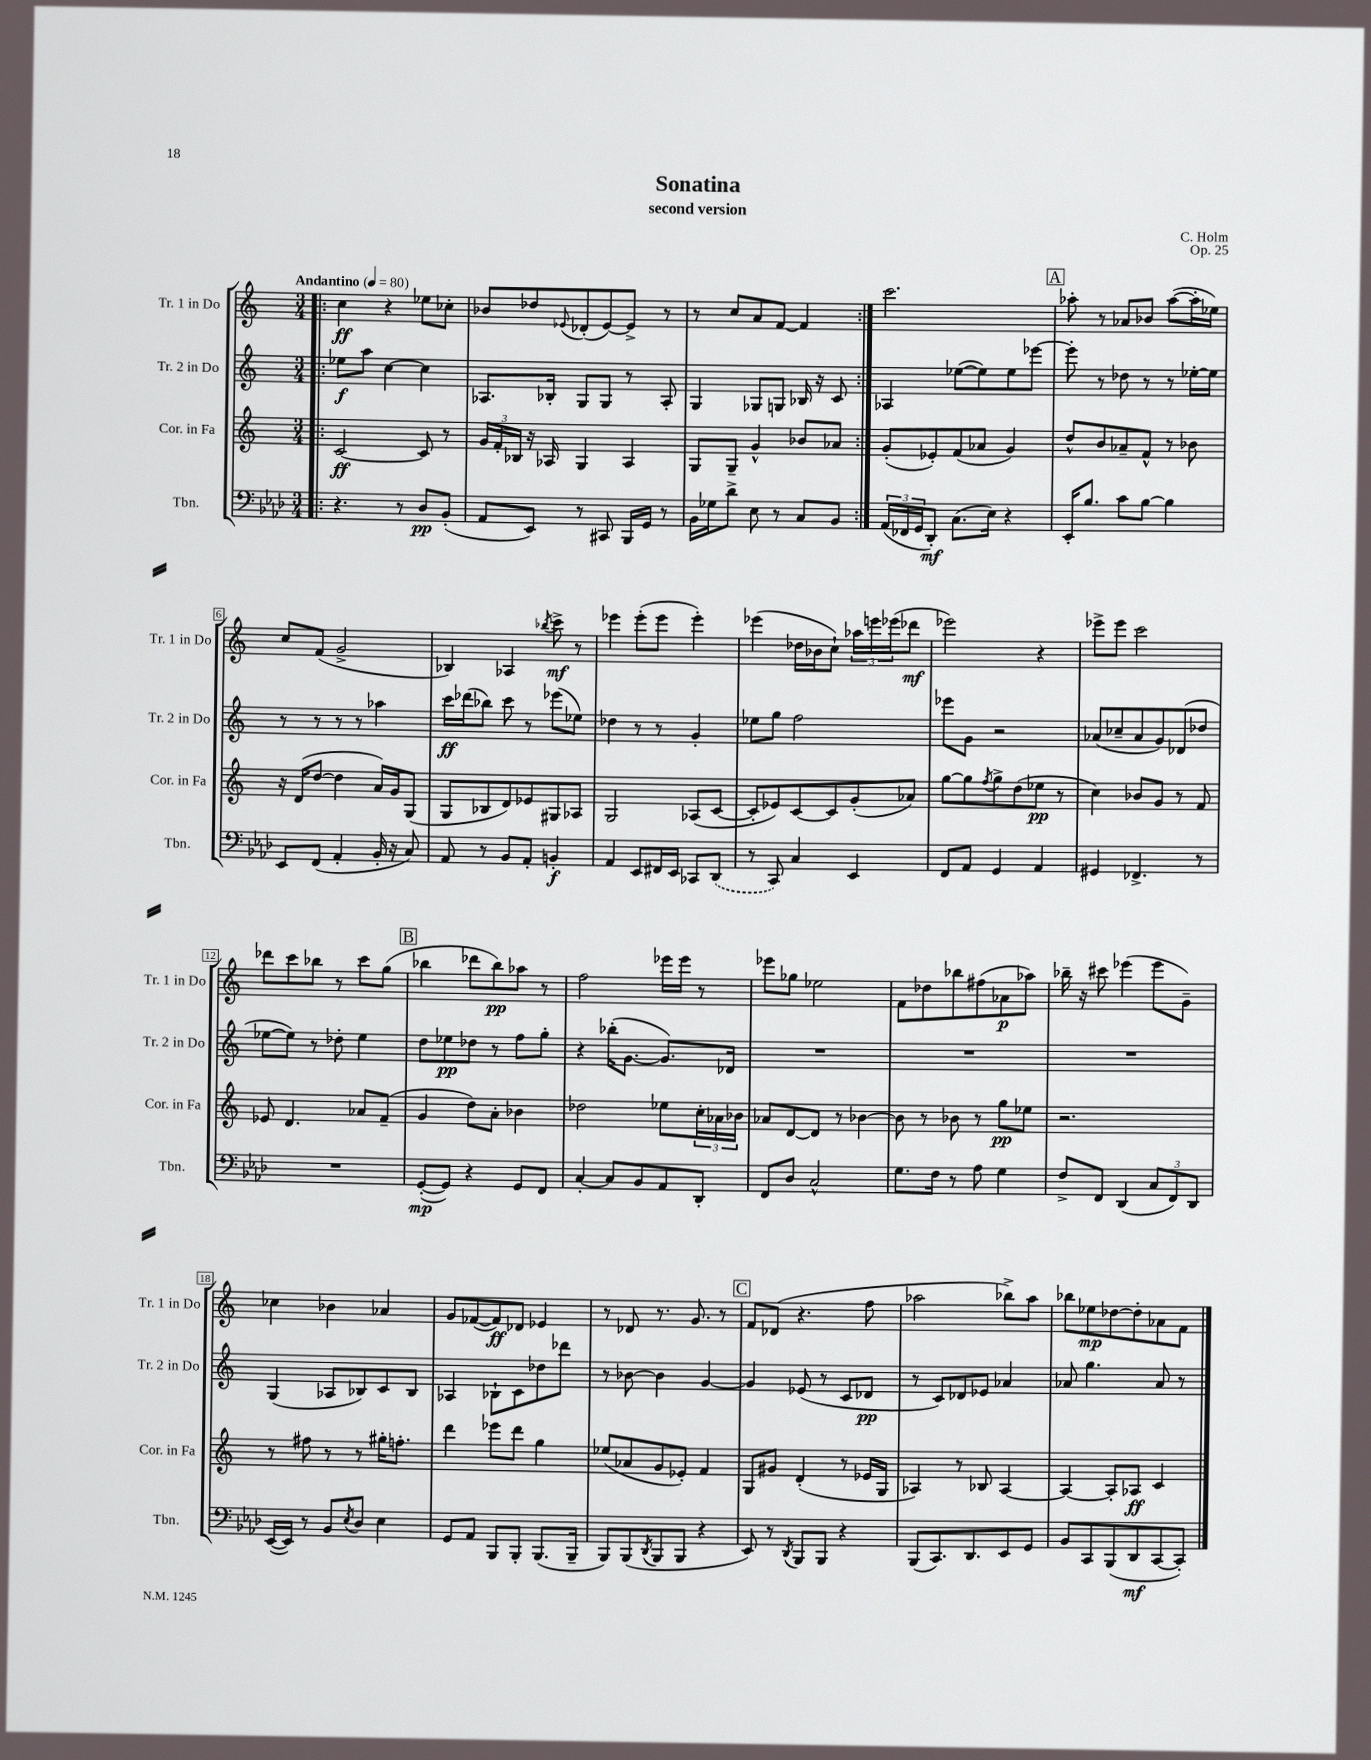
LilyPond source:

\header { title = "Sonatina" composer = "C. Holm" subtitle = "second version" opus = "Op. 25" }
<<
\new StaffGroup <<
\new Staff = "s0" \with { instrumentName = "Tr. 1 in Do" shortInstrumentName = "Tr. 1 in Do" } {
    \clef treble \key c \major \numericTimeSignature \time 3/4 \tempo "Andantino" 4 = 80
    \repeat volta 2 { \bar ".|:" c''4\ff r4 ees''8 ces''8-. |
    bes'8 des''8 \appoggiatura { ees'8 } des'8-.( ees'8~) ees'8-> r8 |
    r8 c''8 a'8 f'8~ f'4 | }
    c'''2. |
    \mark \markup { \box "A" } aes''8-. r8 aes'8 bes'8 aes''8~( aes''16-. ees''16) |
    c''8 f'8( g'2-> |
    bes4) aes4 \acciaccatura { bes''8 } c'''8->\mf r8 |
    ees'''4 ees'''8-.( ees'''8 ees'''4-.) |
    ees'''4( des''16 bes'16 c''8-!) \tuplet 3/2 { aes''16 e'''16 ees'''16( } des'''8\mf |
    ees'''2) r4 |
    ees'''8-> ees'''8 c'''2 |
    des'''8 c'''8 bes''8 r8 c'''8 g''8( |
    \mark \markup { \box "B" } bes''4 des'''8 bes''8\pp) aes''8 r8 |
    f''2 ees'''16 ees'''16 r8 |
    ees'''8 ges''8 ees''2 |
    f'8 des''8 bes''8 fis''8( aes'8\p aes''8) |
    bes''16-- r16 cis'''8 ees'''4( ees'''8 g'8--) |
    ces''4 bes'4 aes'4 |
    g'8 fes'8~( fes'8\ff) des'8 ees'4 |
    r8 des'8 r8. g'8. r8 |
    \mark \markup { \box "C" } f'8 des'8( r4. f''8 |
    aes''2 bes''8->) aes''8 |
    bes''8 ees''8\mp des''8~ des''8-. aes'8 f'8 \bar "|." |
}
\new Staff = "s1" \with { instrumentName = "Tr. 2 in Do" shortInstrumentName = "Tr. 2 in Do" } {
    \clef treble \key c \major \numericTimeSignature \time 3/4
    \repeat volta 2 { \bar ".|:" ees''8\f a''8 c''4~ c''4 |
    aes8. bes16-. g8 g8 r8 aes8-. |
    g4 ges8 g8 bes16 r16 c'8 | }
    aes4 ees''8~( ees''8) ees''8 ees'''8~ |
    \mark \markup { \box "A" } ees'''8-. r8 des''8 r8 r8 ees''16~-. ees''16 |
    r8 r8 r8 r8 aes''4 |
    c'''16\ff des'''16( bes''8) c'''8 r8 ees'''8( ees''8) |
    des''4 r8 r8 g'4-. |
    ees''8 g''8 f''2 |
    ees'''8 g'8 r2 |
    aes'8( ces''8-- aes'8 g'8) des'8( des''8 |
    ees''8~ ees''8) r8 des''8-. ees''4 |
    \mark \markup { \box "B" } d''8 ees''8\pp des''8 r8 f''8 g''8-. |
    r4 bes''16-.( g'8.~ g'8.) des'16 |
    R2. |
    R2. |
    R2. |
    g4( aes8 bes8) c'8 bes8 |
    aes4 bes8-! c'8 des''8 des'''8 |
    r8 bes'8~ bes'4 g'4~ |
    \mark \markup { \box "C" } g'4 ees'8( r8 c'8 des'8\pp |
    r8 c'8) des'8 ees'8 aes'4 |
    aes'8 g''4. aes'8 r8 \bar "|." |
}
\new Staff = "s2" \with { instrumentName = "Cor. in Fa" shortInstrumentName = "Cor. in Fa" } {
    \clef treble \key c \major \numericTimeSignature \time 3/4
    \repeat volta 2 { \bar ".|:" c'2~\ff c'8 r8 |
    \tuplet 3/2 { g'16 f'16-. bes16 } r16 aes16 g4 aes4 |
    g8 g8-- g'4-^ bes'8 aes'8 | }
    g'8-.( ees'8-.) f'8( aes'8 g'4) |
    \mark \markup { \box "A" } d''8-^ b'8 aes'8-- f'8-^ r8 bes'8 |
    r16 d'16( d''8~ d''4 a'16) g'16 g8( |
    g8 bes8 d'8) ees'8 gis8 aes8 |
    g2 aes8( c'8~ |
    c'8-. ees'8) c'8~ c'8 g'8-.( aes'8) |
    g''8~ g''8 \acciaccatura { f''8 } g''8-> d''8( ees''8\pp r8 |
    c''4) bes'8 g'8 r8 f'8 |
    ees'8 d'4. aes'8 f'8--( |
    \mark \markup { \box "B" } g'4 d''8) a'8-. bes'4 |
    des''2 ees''8 \tuplet 3/2 { c''16-. aes'16 bes'16 } |
    aes'8 d'8~ d'8 r8 bes'4~ |
    bes'8 r8 bes'8 r8 g''8\pp ees''8 |
    r2. |
    r8 fis''8 r8 r8 gis''16-. f''8.-. |
    d'''4 ees'''8 d'''8 g''4 |
    ees''8( aes'8 g'8 ees'8-.) f'4 |
    \mark \markup { \box "C" } g8 gis'8 d'4-.( r8 ees'16 g16 |
    aes4) r8 bes8 aes4~ |
    aes4~ aes8-. aes8\ff c'4 \bar "|." |
}
\new Staff = "s3" \with { instrumentName = "Tbn." shortInstrumentName = "Tbn." } {
    \clef bass \key aes \major \numericTimeSignature \time 3/4
    \repeat volta 2 { \bar ".|:" r4. r8 des8\pp bes,8-.( |
    aes,8 ees,8) r8 cis,8 bes,,16 g,16 r8 |
    bes,16 ges16 des'8-> ees8 r8 c8 bes,8 | }
    \tuplet 3/2 { aes,16( fes,16 g,16 } des,8-.\mf) c8.( ees16) r4 |
    \mark \markup { \box "A" } ees,16-. bes8. c'8 bes8~ bes4 |
    ees,8 f,8( aes,4-. bes,16-. r16 c8) |
    aes,8 r8 bes,8 aes,8-. b,4-.\f |
    aes,4 ees,8 fis,16 ees,16 ces,8 \once \slurDashed des,8( |
    r8 c,8) c4 ees,4 |
    f,8 aes,8 g,4 aes,4 |
    gis,4 fes,4.-> r8 |
    R2. |
    \mark \markup { \box "B" } g,8~-.\mp( g,8) r4 g,8 f,8 |
    c4~-. c8 bes,8 aes,8 des,8-. |
    f,8 des8 c2-^ |
    g8. f16 r8 aes8 g4 |
    f8-> f,8 des,4( \tuplet 3/2 { c8 f,8) des,8 } |
    ees,16~( ees,16) r8 bes,8 \acciaccatura { ees8 } des8 ees4 |
    g,8 aes,8 bes,,8 bes,,8-. bes,,8.( bes,,16-- |
    bes,,8) bes,,8( \acciaccatura { des,8 } bes,,8 bes,,8 r4 |
    \mark \markup { \box "C" } ees,8) r8 \acciaccatura { des,8 } bes,,8 bes,,8 r4 |
    bes,,8( c,8.) des,8. ees,8 g,8 |
    bes,8 c,8 bes,,8( des,8\mf c,8~ c,8-.) \bar "|." |
}
>>
>>
\layout { \context { \Score \override BarNumber.stencil = #(make-stencil-boxer 0.1 0.3 ly:text-interface::print) } }
